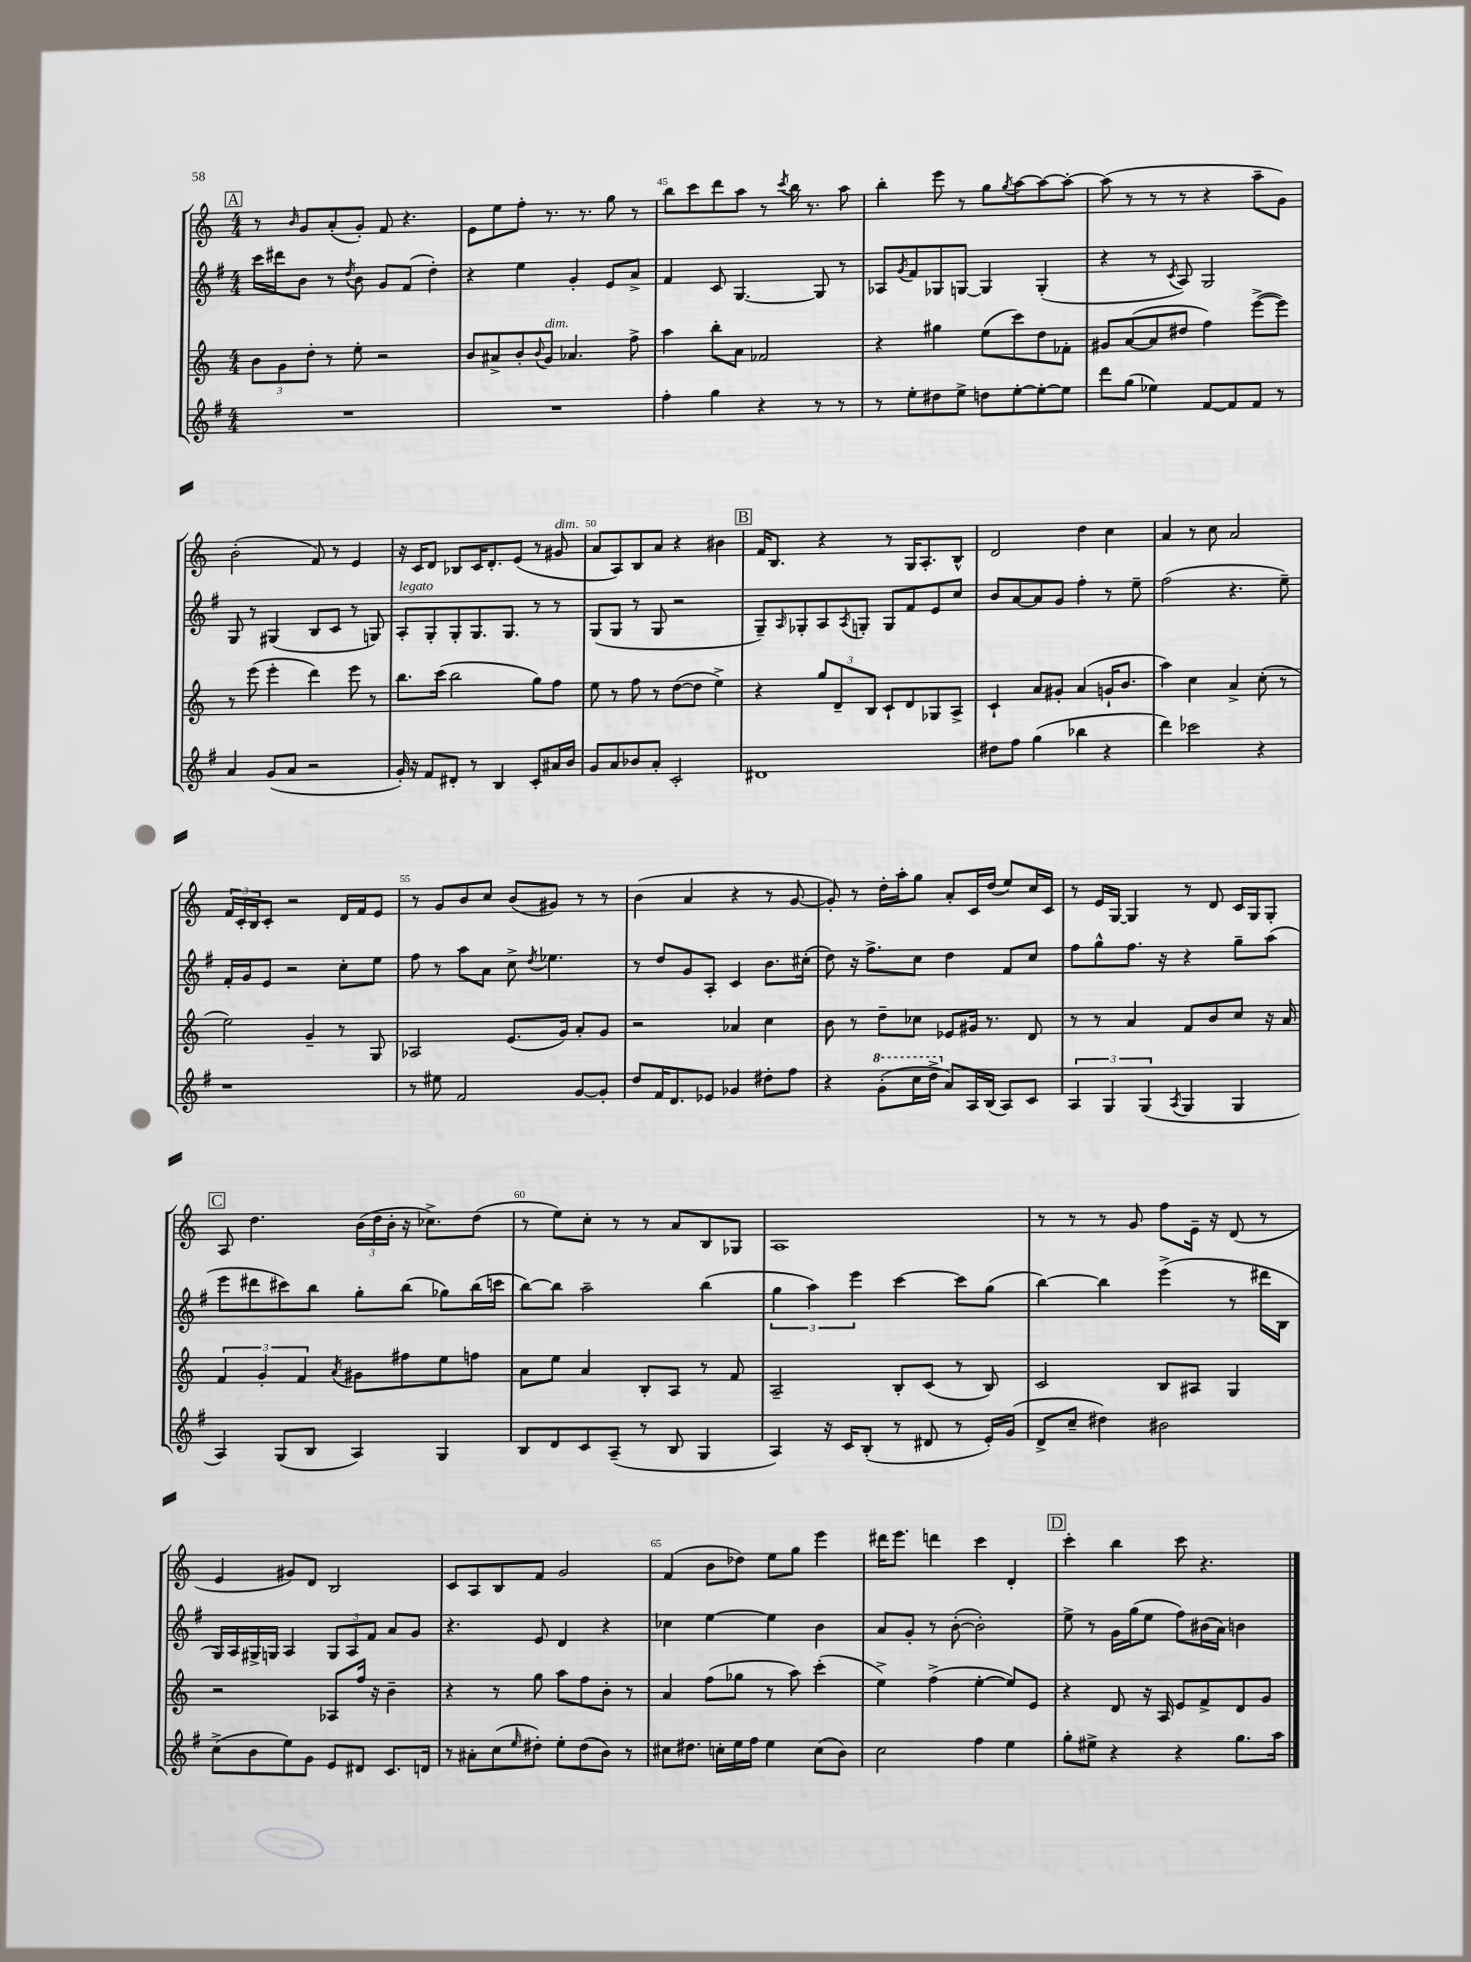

**kern	**kern	**kern	**kern
*staff4	*staff3	*staff2	*staff1
*clefG2	*clefG2	*clefG2	*clefG2
*k[f#]	*k[]	*k[f#]	*k[]
*M4/4	*M4/4	*M4/4	*M4/4
1r	12b\L	16ccc\LL	8r
.	.	16ddd#\J	.
.	12g\	.	.
.	.	.	16qqb/
.	.	8b\J	8g/L
.	12dd'\J	.	.
.	8r	8r	(8a'/
.	.	8qdd/	.
.	8ee'\	8b\	8g'/J)
.	2r	8g/L	8f/
.	.	(8f#/J	4.r
.	.	4dd'\)	.
=	=	=	=
1r	8b/L	4r	8e\L
.	8a#^/	.	8ee\
.	8b'/	4ee\	8ff'\J
.	8qqb/	.	.
.	8g/J	.	8.r
.	4.a-/	4g'/	.
.	.	.	8.r
.	.	8e/L	8gg\
.	8ff^\	8a^/J	8r
=	=	=	=
4ff#'\	4aa\	4f#/	8bb\L
.	.	.	8ccc\
4gg\	8bb'\L	8c/	8ddd\
.	8a\J	[4.G/	8aa\J
4r	2f-/	.	8r
.	.	.	8qccc/
.	.	.	16bb\
.	.	.	8.r
8r	.	8G/]	.
8r	.	8r	8aa\
=	=	=	=
8r	4r	8A-/L	4bb'\
.	.	8qg/	.
8ee'\L	.	8f#/	.
8dd#\	4gg#\	8G-/	8eee\
8ee^\J	.	[8G/J	8r
8dd\L	(8ee\L	4G/]	8gg\L
.	.	.	8qgg/
[8ee'\	8ccc\)	.	[8aa\
8ee'\_	8dd\	(4G'/	8aa\_
8ee\]J	8f-'\J	.	8aa'\_J
=	=	=	=
8ddd\L	8g#/L	4r	(8aa\]
(8gg\J	([8a/	.	8r
4ee-\)	8a/]	8r	8r
.	.	8qc/	.
.	8dd#/J	8A/)	8r
[8f#/L	4ff\)	2G/	4r
8f#/]	.	.	.
8f#/J	([8eee^\L	.	8aa~\L
8r	8eee\]J)	.	8g\J)
=	=	=	=
4a/	8r	8G/	(2b'\
.	(8eee\	8r	.
(8g/L	4eee'\	(4G#/	.
8a/J	.	.	.
2r	4ddd\)	8B/L	8f/)
.	.	8c/J	8r
.	8eee\	8r	4e/
.	8r	8G/)	.
=	=	=	=
16g'/)	8.bb\L	8A'/L	16r
16r	.	.	16c/LK
8f#/L	.	8G'/	8d/J
.	(16ccc\Jk	.	.
8d#'/J	2bb\	8G'/	8B-/L
8r	.	8.G/	16c/K
.	.	.	8.d'/
4B/	.	.	.
.	.	8.G/J	.
.	.	.	(8e/J
8c'/L	8gg\L)	8r	8r
16a#/L	8ff\J	8r	8g#/
16b/JJ	.	.	.
=	=	=	=
8g/L	8ee\	(8G/L	8a/L
8a/	8r	8G/J	8A/)
8b-/	8ff\	8r	8B/
8a'/J	8r	8G/	8a/J
2c'/	([8dd\L	2r	4r
.	8dd\]J	.	.
.	4ee^\)	.	4b#\
=	=	=	=
1d#	4r	8G~/L)	16f/LK
.	.	.	8.B/J
.	.	16qqA/	.
.	.	8G-'/	.
.	12gg/L	8A/	4r
.	12d~/	.	.
.	.	8qA/	.
.	.	8G'/J	.
.	12B/J	.	.
.	8c`/L	8G/L	8r
.	8d/	8f#/	16G/LK
.	.	.	8.A'/
.	8G-/	8e/	.
.	8A^/J	8cc/J	8B^^/J
=	=	=	=
8dd#\L	4c`/	8b/L	2d/
8ff#\J	.	[8a/	.
(4gg\	8a/L	8a/]	.
.	8g#'/J	8g/J	.
4bb-\	(4a/	4ff#'\	4dd\
4r	16g`/LK	8r	4cc\
.	8.b/J	.	.
.	.	8ee~\	.
=	=	=	=
4ddd\)	4aa\)	(2ff#\	4a/
2ccc-\	4cc\	.	8r
.	.	.	8cc\
.	4a^/	4.r	2a/
4r	(8cc'\	.	.
.	8r	8ee~\)	.
=	=	=	=
1r	2ee\)	16f#'/LL	24f/LL
.	.	.	24c'/
.	.	16g/J	.
.	.	.	24B/J
.	.	8e/J	8c'/J
.	.	2r	2r
.	4g~/	.	.
.	8r	8cc'\L	16d/LL
.	.	.	16f/J
.	8G/	8ee\J	8e/J
=	=	=	=
8r	2A-/	8ff#\	8r
8ee#\	.	8r	8g/L
2f#/	.	8aa\L	8b/
.	.	8a\J	8cc/J
.	(8.e/L	8cc^\	(8b/L
.	.	8qdd/	.
.	.	4.ee-\	8g#/J)
.	16g/Jk)	.	.
[8g/L	8a'/L	.	8r
8g'/]J	8g/J	.	8r
=	=	=	=
8dd/L	2r	8r	(4b\
16f#/K	.	8dd/L	.
8.d/	.	.	.
.	.	8g/	4a/
8e-/J	.	8A'/J	.
4g-/	4a-/	4c/	4r
8dd#'\L	4cc\	8.b\L	8r
8ff#\J	.	.	[8g/
.	.	(16cc#'\Jk	.
=	=	=	=
4r	8b\	8dd\)	8g'/])
.	8r	16r	8r
.	.	8.ff#^\L	.
(8gg'\L	8dd~\L	.	16dd'\LL
.	.	.	16aa'\J
16ccc\L	8cc-\J	8cc\J	8gg\J
16ddd^\JJ	.	.	.
8a/L)	8e-/L	4dd\	8a'/L
16A/L	16g#/Jk	.	16c/L
(16B/JJ	8.r	.	(16dd/JJ
8A/L)	.	8f#/L	8ee/L)
8c/J	8d/	8cc/J	16cc/L
.	.	.	16c/JJ
=	=	=	=
6A/	8r	8ff#\L	8r
.	8r	8gg^^\	16e/LL
6G/	.	.	.
.	.	.	[16G/JJ
.	4a/	8.ff#\J	4G/]
(6G/	.	.	.
.	.	16r	.
8qA/	.	.	.
4G/	8f/L	4r	8r
.	8b/	.	8d/
4G/	8cc/J	8gg~\L	16c/LL
.	.	.	16G/J
.	16r	(8aa\J	8G'/J
.	16a/	.	.
=	=	=	=
4A/)	6f/	8eee\L	8A/
.	.	8ddd#\	4.dd\
.	6g'/	.	.
(8G/L	.	8ccc#\)	.
.	6f/	.	.
8B/J	.	8bb\J	.
.	8qa/	.	.
4A/)	8g#\L	8gg'\L	(24b\LL
.	.	.	24dd\
.	.	.	24b'\JJ
.	8ff#\	(8bb\J	16r
.	.	.	8.cc-^\L)
4G/	8ee\	8gg-\L)	.
.	8ff\J	(16bb\L	(8dd\J
.	.	16ccc\JJ	.
=	=	=	=
8B/L	8a\L	[8bb\L)	8r
8d/	8ee\J	8bb\]J	8ee\L)
8c/	4a/	2aa~\	8cc'\J
(8A~/J	.	.	8r
8r	8B'/L	.	8r
8B/	8A/J	.	8a/L
4G/	8r	(4bb\	8B/
.	8f/	.	8G-/J
=	=	=	=
4A/)	2A~/	6gg\	1A
.	.	6aa\)	.
16r	.	.	.
16c/LK	.	.	.
.	.	6eee\	.
(8B'/J	.	.	.
8r	8B'/L	[4ccc\	.
8d#/	(8c/J	.	.
8r	8r	8ccc\]L	.
16e'/LL)	8B/)	(8gg\J	.
(16g/JJ	.	.	.
=	=	=	=
8d^/L	2c/	[4bb\)	8r
8cc~/J	.	.	8r
4dd#\)	.	4bb\]	8r
.	.	.	8g/
2b#\	8B/L	(4eee^\	8ff\L
.	8A#/J	.	16e~\Jk
.	.	.	16r
.	4G/	8r	(8d/
.	.	16ddd#\LL	8r
.	.	16B\JJ	.
=	=	=	=
(8cc^\L	2r	16G/LL)	4e/
.	.	16A/	.
8b\	.	16G#^/	.
.	.	16G/JJ	.
8ee\)	.	4A/	8g#/L)
8g\J	.	.	8d/J
8e/L	8A-/L	12G/L	2B/
.	.	12A/	.
8d#/J	16ff/Jk	.	.
.	.	12f#/J	.
.	16r	.	.
8.c/L	4b~\	8a/L	.
.	.	8g/J	.
16d/Jk	.	.	.
=	=	=	=
8r	4r	4.r	8c/L
8a#'\L	.	.	8A/
(8cc\	8r	.	8B/
16qqee/	.	.	.
8dd#'\J)	8gg\	8e/	8f/J
8ee'\L	8aa\L	4d/	2g/
(8dd#\	8ff\	.	.
8b\J)	8b'\J	4r	.
8r	8r	.	.
=	=	=	=
8cc#\L	4a/	4cc-\	(4f/
8.dd#\J	.	.	.
.	(8ff\L	[4ee\	8b\L
16cc'\LL	.	.	.
16ee\	8gg-\J	.	8dd-\J)
16ff#\JJ	.	.	.
4ee\	8r	4ee\]	8ee\L
.	8aa\)	.	8gg\J
(8cc\L	(4ccc'\	4b\	4eee\
8b\J)	.	.	.
=	=	=	=
2cc\	4ee^\)	8a/L	16ddd#\LK
.	.	.	8.eee\J
.	.	8g'/J	.
.	(4ff^\	8r	4ddd\
.	.	([8b'\	.
4ff#\	[4ee'\	2b'\])	4ccc\
4ee\	8ee/]L)	.	4d'/
.	8e/J	.	.
=	=	=	=
8gg'\L	4r	8ee^\	4ccc'\
8ee#^\J	.	8r	.
4r	8d/	16g\LL	4bb\
.	.	(16gg\J	.
.	16r	8ee\J	.
.	16A/	.	.
4r	8e/L	8ff#\L)	8ccc\
.	8f^/	(16b#\L	4.r
.	.	16a\JJ)	.
8.gg\L	8d/	4b\	.
.	8g/J	.	.
16aa\Jk	.	.	.
==	==	==	==
*-	*-	*-	*-
